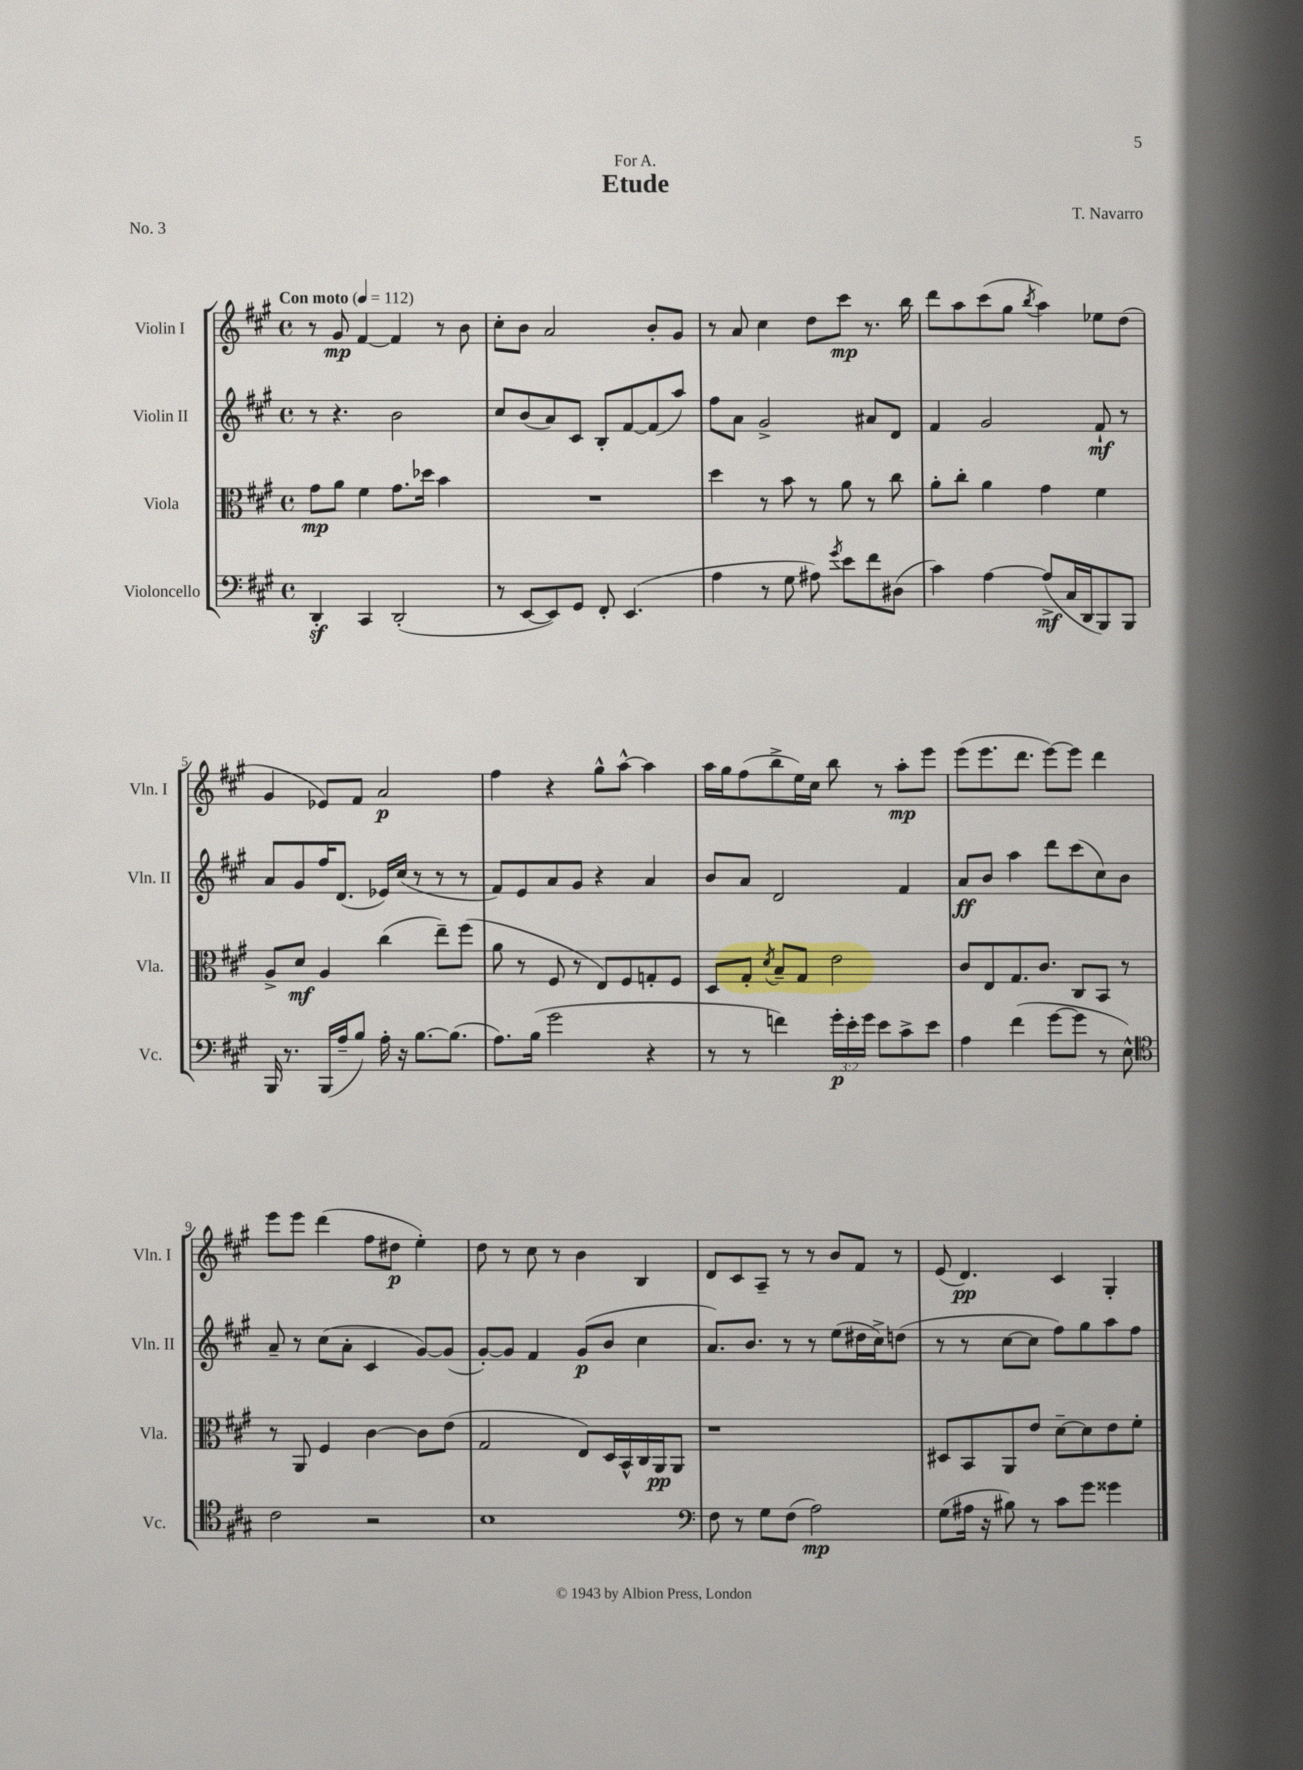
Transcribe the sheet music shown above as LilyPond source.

\header { title = "Etude" composer = "T. Navarro" dedication = "For A." piece = "No. 3" }
<<
\new StaffGroup <<
\new Staff = "s0" \with { instrumentName = "Violin I" shortInstrumentName = "Vln. I" } {
    \clef treble \key a \major \defaultTimeSignature \time 4/4 \tempo "Con moto" 4 = 112
    \autoBeamOff r8 gis'8\mp fis'4~ fis'4 r8 b'8 |
    cis''8[-. b'8] a'2 b'8[-. gis'8] |
    r8 a'8 cis''4 d''8[ cis'''8]\mp r8. b''16 |
    d'''8[ a''8 cis'''8( gis''8] \acciaccatura { b''8 } a''4) ees''8[ d''8]( |
    gis'4 ees'8[) fis'8] a'2\p |
    fis''4 r4 gis''8[-^ a''8]~-^ a''4 |
    a''16[ gis''16 fis''8( b''8-> e''16) cis''16] b''8 r8 a''8[-.\mp e'''8] |
    e'''8[( e'''8. d'''8.] e'''8[~) e'''8] d'''4 |
    e'''8[ e'''8] d'''4( fis''8[ dis''8]\p e''4-.) |
    d''8 r8 cis''8 r8 b'4 b4 |
    d'8[ cis'8 a8]-- r8 r8 b'8[ fis'8] r8 |
    e'8( d'4.\pp) cis'4 gis4-. \bar "|." |
}
\new Staff = "s1" \with { instrumentName = "Violin II" shortInstrumentName = "Vln. II" } {
    \clef treble \key a \major \defaultTimeSignature \time 4/4
    \autoBeamOff r8 r4. b'2 |
    cis''8[ b'8( a'8) cis'8] b8[-. fis'8~ fis'8( a''8]) |
    fis''8[ a'8] gis'2-> ais'8[ d'8] |
    fis'4 gis'2 fis'8-!\mf r8 |
    a'8[ gis'8 fis''16 d'8.]( ees'16[) cis''16]( r8 r8 r8 |
    fis'8[) e'8 a'8 gis'8] r4 a'4 |
    b'8[ a'8] d'2 fis'4 |
    a'8[\ff b'8] a''4 d'''8[ cis'''8( cis''8) b'8] |
    a'8-- r8 cis''8[( a'8]-. cis'4 gis'8[~) gis'8]( |
    gis'8[~-.) gis'8] fis'4 gis'8[\p( b'8] cis''4 |
    a'8.[) b'8.] r8 r8 e''8[( dis''16 cis''16->) d''8]( |
    r8 r8 cis''8[~ cis''8] fis''8[) gis''8 a''8 fis''8] \bar "|." |
}
\new Staff = "s2" \with { instrumentName = "Viola" shortInstrumentName = "Vla." } {
    \clef alto \key a \major \defaultTimeSignature \time 4/4
    \autoBeamOff gis'8[\mp a'8] fis'4 gis'8.[ des''16] b'4 |
    R1 |
    d''4 r8 b'8 r8 a'8 r8 cis''8 |
    a'8[-. cis''8]-. a'4 gis'4 fis'4 |
    a8[-> d'8]\mf a4 cis''4( e''8[--) fis''8]( |
    a'8 r8 fis8 r8 e8[) fis8 g8-. fis8] |
    d8[ gis8]-. \acciaccatura { d'8 } b8[-- gis8] e'2 |
    cis'8[ e8 gis8. cis'8.] cis8[ b,8] r8 |
    r8 a,8 fis4 cis'4~ cis'8[ e'8]( |
    gis2 e8[) d16 b,16-^ cis16 a,16\pp a,8] |
    r1 |
    dis8[ b,8 a,8 e'8] d'8[~-- d'8 e'8 fis'8]-. \bar "|." |
}
\new Staff = "s3" \with { instrumentName = "Violoncello" shortInstrumentName = "Vc." } {
    \clef bass \key a \major \defaultTimeSignature \time 4/4 \override Staff.TupletNumber.text = #tuplet-number::calc-fraction-text
    \autoBeamOff d,4-.\sf cis,4 d,2-.( |
    r8 e,8[~ e,8) gis,8] fis,8-. e,4.( |
    a4 r8 gis8 ais8) \acciaccatura { gis'8 } e'8[ fis'8 dis8]( |
    cis'4) a4~ a8[->\mf( cis16 d,16 b,,8) b,,8] |
    b,,16 r8. b,,16[( a16-- b8]) a16-. r16 b8.[~ b8.]( |
    a8.[) b16]( gis'2 r4 |
    r8 r8 f'4) \tuplet 3/2 { gis'16[-.\p e'16-. gis'16] } e'8[ cis'8-> e'8] |
    a4 fis'4( gis'8[~ gis'8] r8 e8-^) |
    \clef tenor cis'2 r2 |
    b1 |
    \clef bass fis8 r8 gis8[ fis8]( a2\mp) |
    gis8[( ais16] r16 bis8) r8 cis'8[ gis'8] gisis'4 \bar "|." |
}
>>
>>
